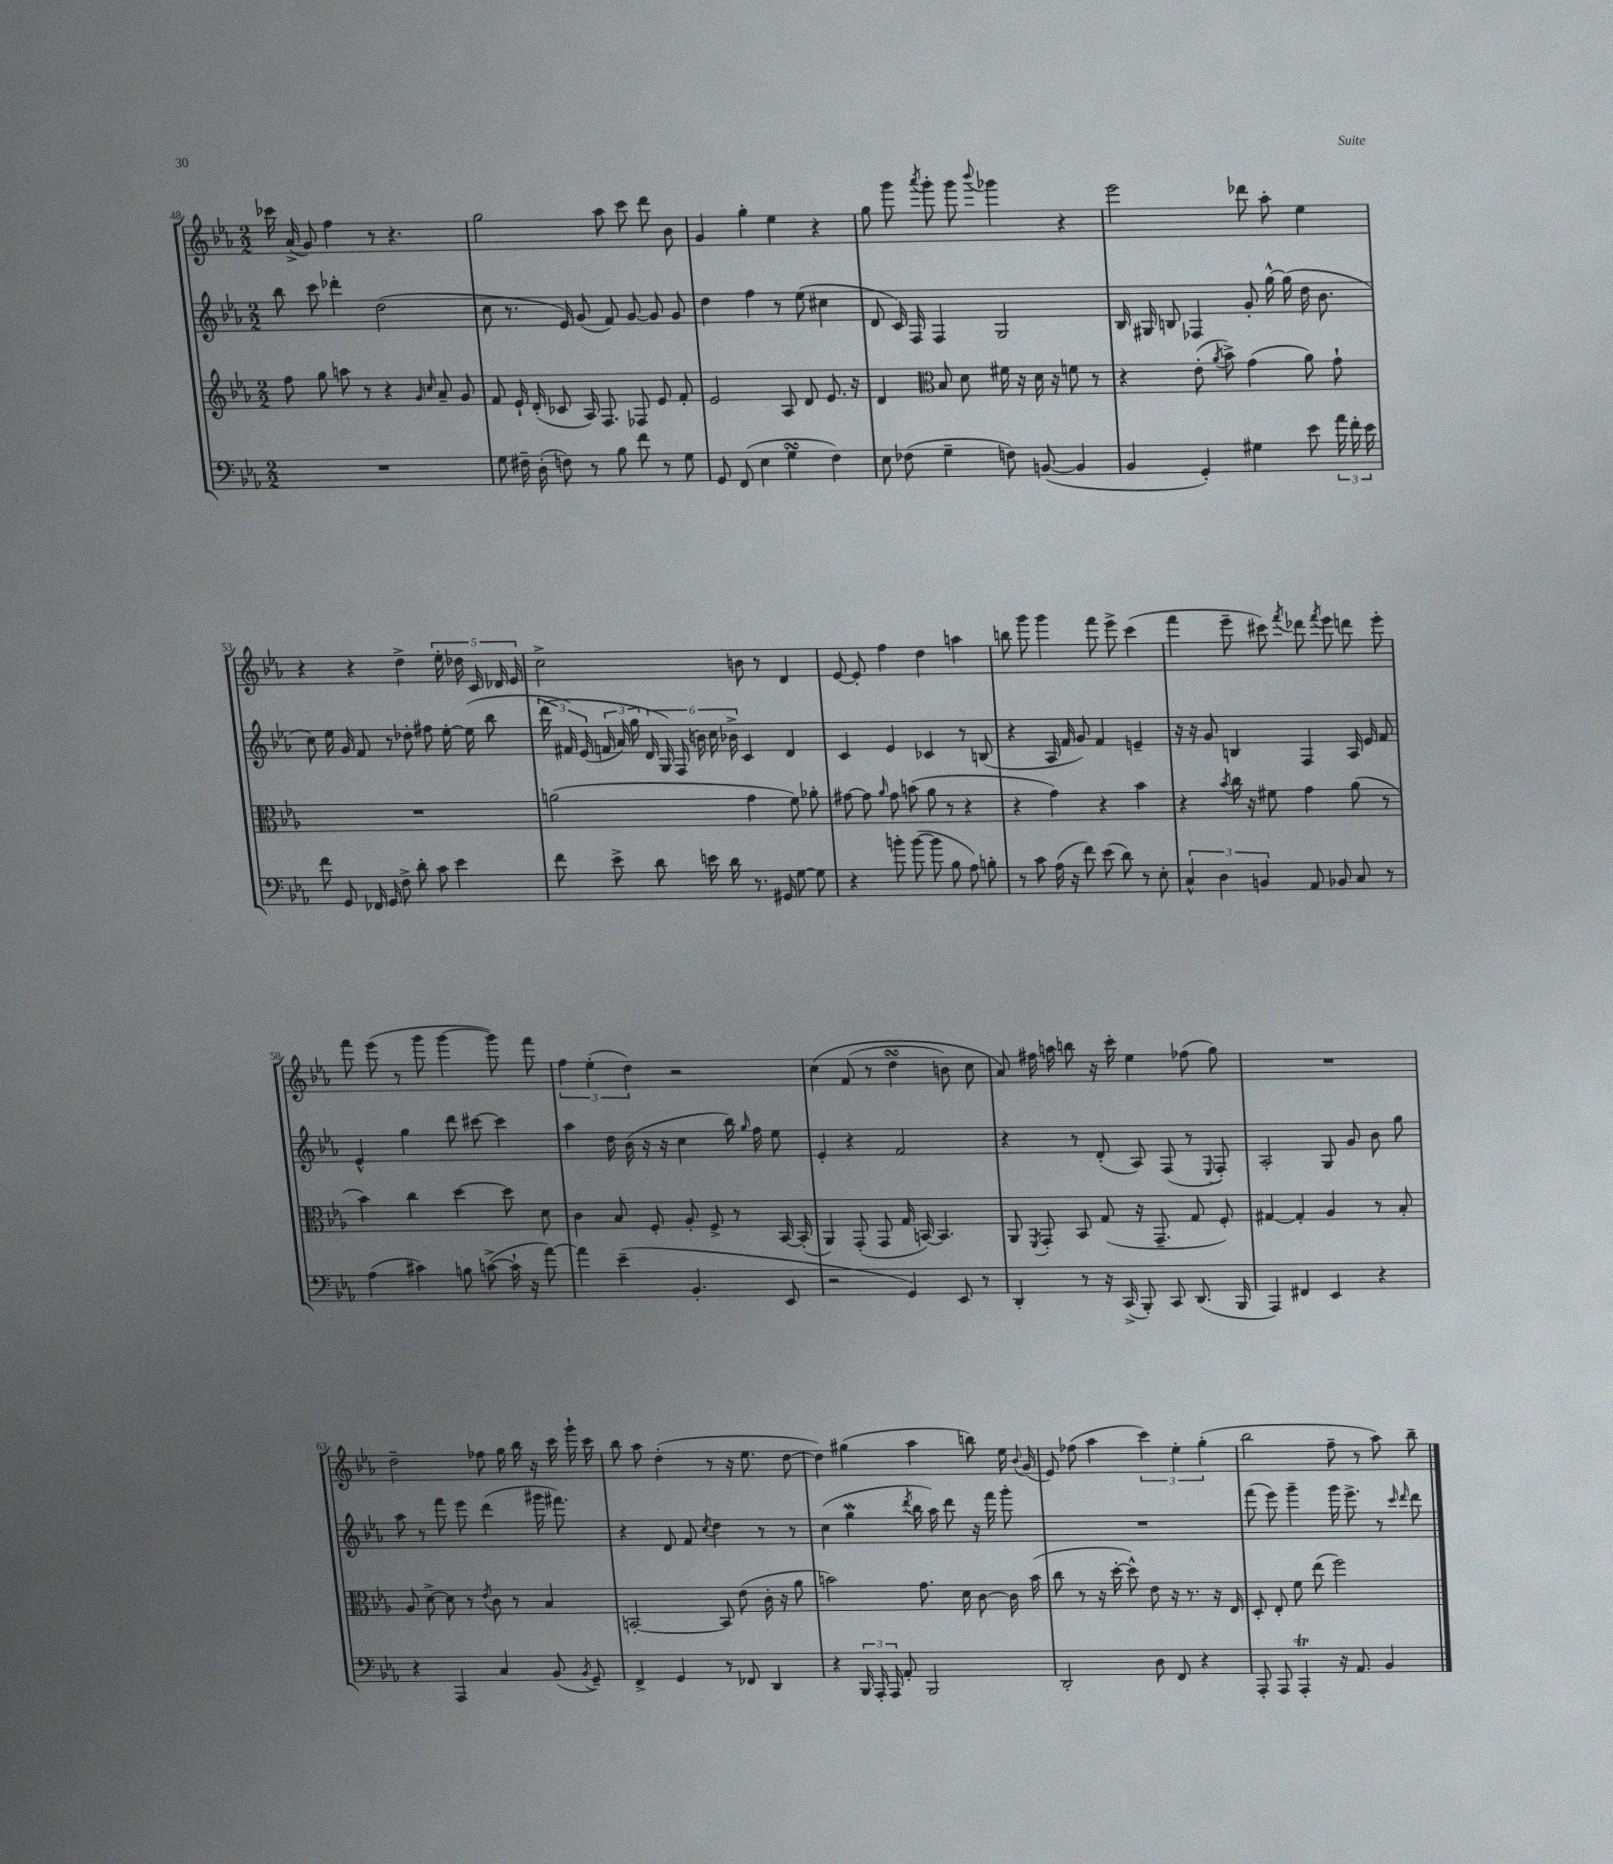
<<
\new StaffGroup <<
\new Staff = "s0" {
    \clef treble \key ees \major \numericTimeSignature \time 2/2
    \autoBeamOff ces'''16 aes'16->( g'8) f''4 r8 r4. |
    g''2 aes''8 c'''8 d'''8 bes'8 |
    g'4 g''4-. ees''4 r4 |
    g''8 g'''8 \acciaccatura { aes'''8 } g'''8-. g'''8 \appoggiatura { bes'''8 } ges'''4 r4 |
    ees'''2 des'''8 aes''8-. ees''4 |
    r4 r4 d''4-> \tuplet 5/4 { ees''16-. des''16 c'16 des'16 ees'16 } |
    c''2-> b'8 r8 d'4 |
    ees'8~ ees'8-. f''4 d''4 a''4 |
    b''8 g'''8 g'''4 f'''8 ees'''8-> c'''4( |
    f'''4 ees'''8-- cis'''8) \acciaccatura { f'''8 } des'''8 \acciaccatura { f'''8 } ees'''8 d'''8 ees'''8-. |
    f'''8 ees'''8( r8 g'''8 g'''4~ g'''8) f'''8 |
    \tuplet 3/2 { f''4 ees''4-.( d''4) } r2 |
    c''4\( f'8( r8 d''4\turn b'8) c''8 |
    aes'8\) fis''16 a''16 b''8 r16 c'''16-. ees''4 fes''8( g''8) |
    R1 |
    d''2-- fes''8 g''16 bes''16 r16 c'''16 g'''16-! c'''16 |
    bes''8 aes''8 d''4-.( r8 r16 ees''8. d''8~ |
    d''4) gis''4( aes''4 b''8) ees''16 \appoggiatura { bes'8 } g'16( |
    ees'8) fes''8( aes''4 \tuplet 3/2 { c'''4) ees''4-. g''4-.( } |
    bes''2 f''8-- r8 aes''8) bes''8-- \bar "|." |
}
\new Staff = "s1" {
    \clef treble \key ees \major \numericTimeSignature \time 2/2
    \autoBeamOff bes''8 c'''8 des'''4-. d''2( |
    c''8 r8. ees'16) g'8( f'8) g'8~ g'8 g'8 |
    d''4 f''4 r8 ees''8( cis''4 |
    d'8 c'16) f16 f4 g2 |
    bes16 gis16 b8 fes4 g'8-. g''16~-^ g''16( d''16 bes'8. |
    c''8) ees''16 g'16 f'8 r8 des''8-. fis''8 ees''16~-. ees''16( bes''8 |
    \tuplet 3/2 { d'''16\( fis'16) ees'16( } \tuplet 3/2 { f'16 aes'16) g''16 } \tuplet 6/4 { d'16 g16\) f16( b'16) c''16 bes'16-> } c'4 d'4 |
    c'4 ees'4 ces'4 r8 b8( |
    r4 aes16 f'16 g'8) f'4 e'4-- |
    r16 r16 g'8 b4 f4 aes16 ees'16 f'8 |
    ees'4-^ g''4 d'''8 cis'''8~ cis'''4 |
    aes''4 d''16 bes'16( r16 r16 c''4 bes''16) \grace { g''16 } f''16 ees''8 |
    ees'4-. r4 f'2 |
    r4 r8 d'8-.( aes8) f8( r8 \appoggiatura { ees8 } f8-.) |
    aes2-. g8 g'8 bes'8 g''8 |
    aes''8 r8 f'''8 ees'''8 d'''4( gis'''16 fis'''8.) |
    r4 d'8 f'8 \acciaccatura { c''8 } d''4 r8 r8 |
    c''4( g''4\mordent \acciaccatura { d'''8 } bes''16 aes''16) d'''8 r16 f'''16 g'''8-. |
    R1 |
    f'''8( ees'''8) g'''4-- g'''16 ees'''8.-> r8 \grace { c'''16 d'''16 } d'''8 \bar "|." |
}
\new Staff = "s2" {
    \clef treble \key ees \major \numericTimeSignature \time 2/2
    \autoBeamOff f''8 g''8 a''8 r8 r4 \grace { g'16 c''16 } aes'8-- g'8 |
    f'8 ees'16-! d'16-.( ces'8 aes16) f8. fes8 ees'8 f'8-. |
    ees'2 aes8 d'8 ees'8. r16 |
    d'4 \clef alto bes8 d'8 fis'16 r16 d'16 r16 f'8 r8 |
    r4 ees'8-.( \acciaccatura { aes'8 } bes'8->) g'4( aes'8) g'8-! |
    R1 |
    a'2( g'4 f'8) aes'8-. |
    gis'8~ gis'8 \grace { aes'16 } gis'8 b'8( aes'8 r8 r4 |
    r4 g'4) r4 bes'4 |
    r4 \acciaccatura { bes'8 } c''16 r16 fis'8 g'4 aes'8( r8 |
    bes'4) c''4 d''4~ d''8 d'8 |
    c'4 bes8 f8-. aes8-. f8-> r8 bes,16~ bes,16-.( |
    aes,4) g,8-.( g,8 g16 b,16~) b,4. |
    aes,8 \acciaccatura { f,8 } g,8-. bes,8 g8( r16 g,8.-- g8 f8-.) |
    gis4~ gis4-. aes4 r8 bes8-. |
    aes8 d'8~-> d'8 r8 \acciaccatura { ees'8 } c'8 r8 bes4 |
    b,2~-. b,8 ees'8( c'16-. r16 aes'8 |
    b'2) g'8. d'16 c'8~ c'16 b'16( |
    c''8 r8 r16 d''16~-. d''8-^) ees'8 r16 r8. r16 ees16 |
    d8-. ees8-. f'8 ees''8( f''2) \bar "|." |
}
\new Staff = "s3" {
    \clef bass \key ees \major \numericTimeSignature \time 2/2
    \autoBeamOff R1 |
    g8 fis16-- d16-.( f8) r8 bes8 f'8 r8 g8 |
    g,8 f,8( ees4 g4\turn f4) |
    ees8 fes8( g4-- f8) b,8~( b,4 |
    bes,4 g,4-.) gis4 ees'8 \tuplet 3/2 { aes'16 f'16-. ees'16 } |
    f'8 g,8 fes,16 g,16 f8-> d'8-. c'8 ees'4 |
    f'8 ees'8-> d'8 e'16 d'16 r8. gis,16 g8~ g8 |
    r4 b'8-. b'8~( b'8 bes8 aes8) b8-. |
    r8 c'8 aes16( r16 f'8) ees'8( d'8) r8 ees8-. |
    \tuplet 3/2 { c4-^ d4 b,4 } aes,8 bes,8 c8 r8 |
    aes4( cis'4) b8 c'8~->( c'16-! r16 aes'8~) |
    aes'4 ees'4--( bes,4.-. ees,8 |
    r2 g,4) ees,8 r8 |
    d,4-. r8 r16 c,16->( bes,,8-.) c,8 d,8.( bes,,16 |
    aes,,4) fis,4 ees,4 r4 |
    r4 aes,,4 c4 bes,8( \acciaccatura { bes,8 } g,8--) |
    f,4-> g,4 r8 fes,8 d,4 |
    r4 \tuplet 3/2 { bes,,16 aes,,16-. aes,,16 } aes,8-. bes,,2 |
    d,2-. d8 f,8 r4 |
    aes,,8-. aes,,8 aes,,4-.\trill r16 aes,8. bes,4 \bar "|." |
}
>>
>>
\layout { \context { \Score currentBarNumber = #48 } }
